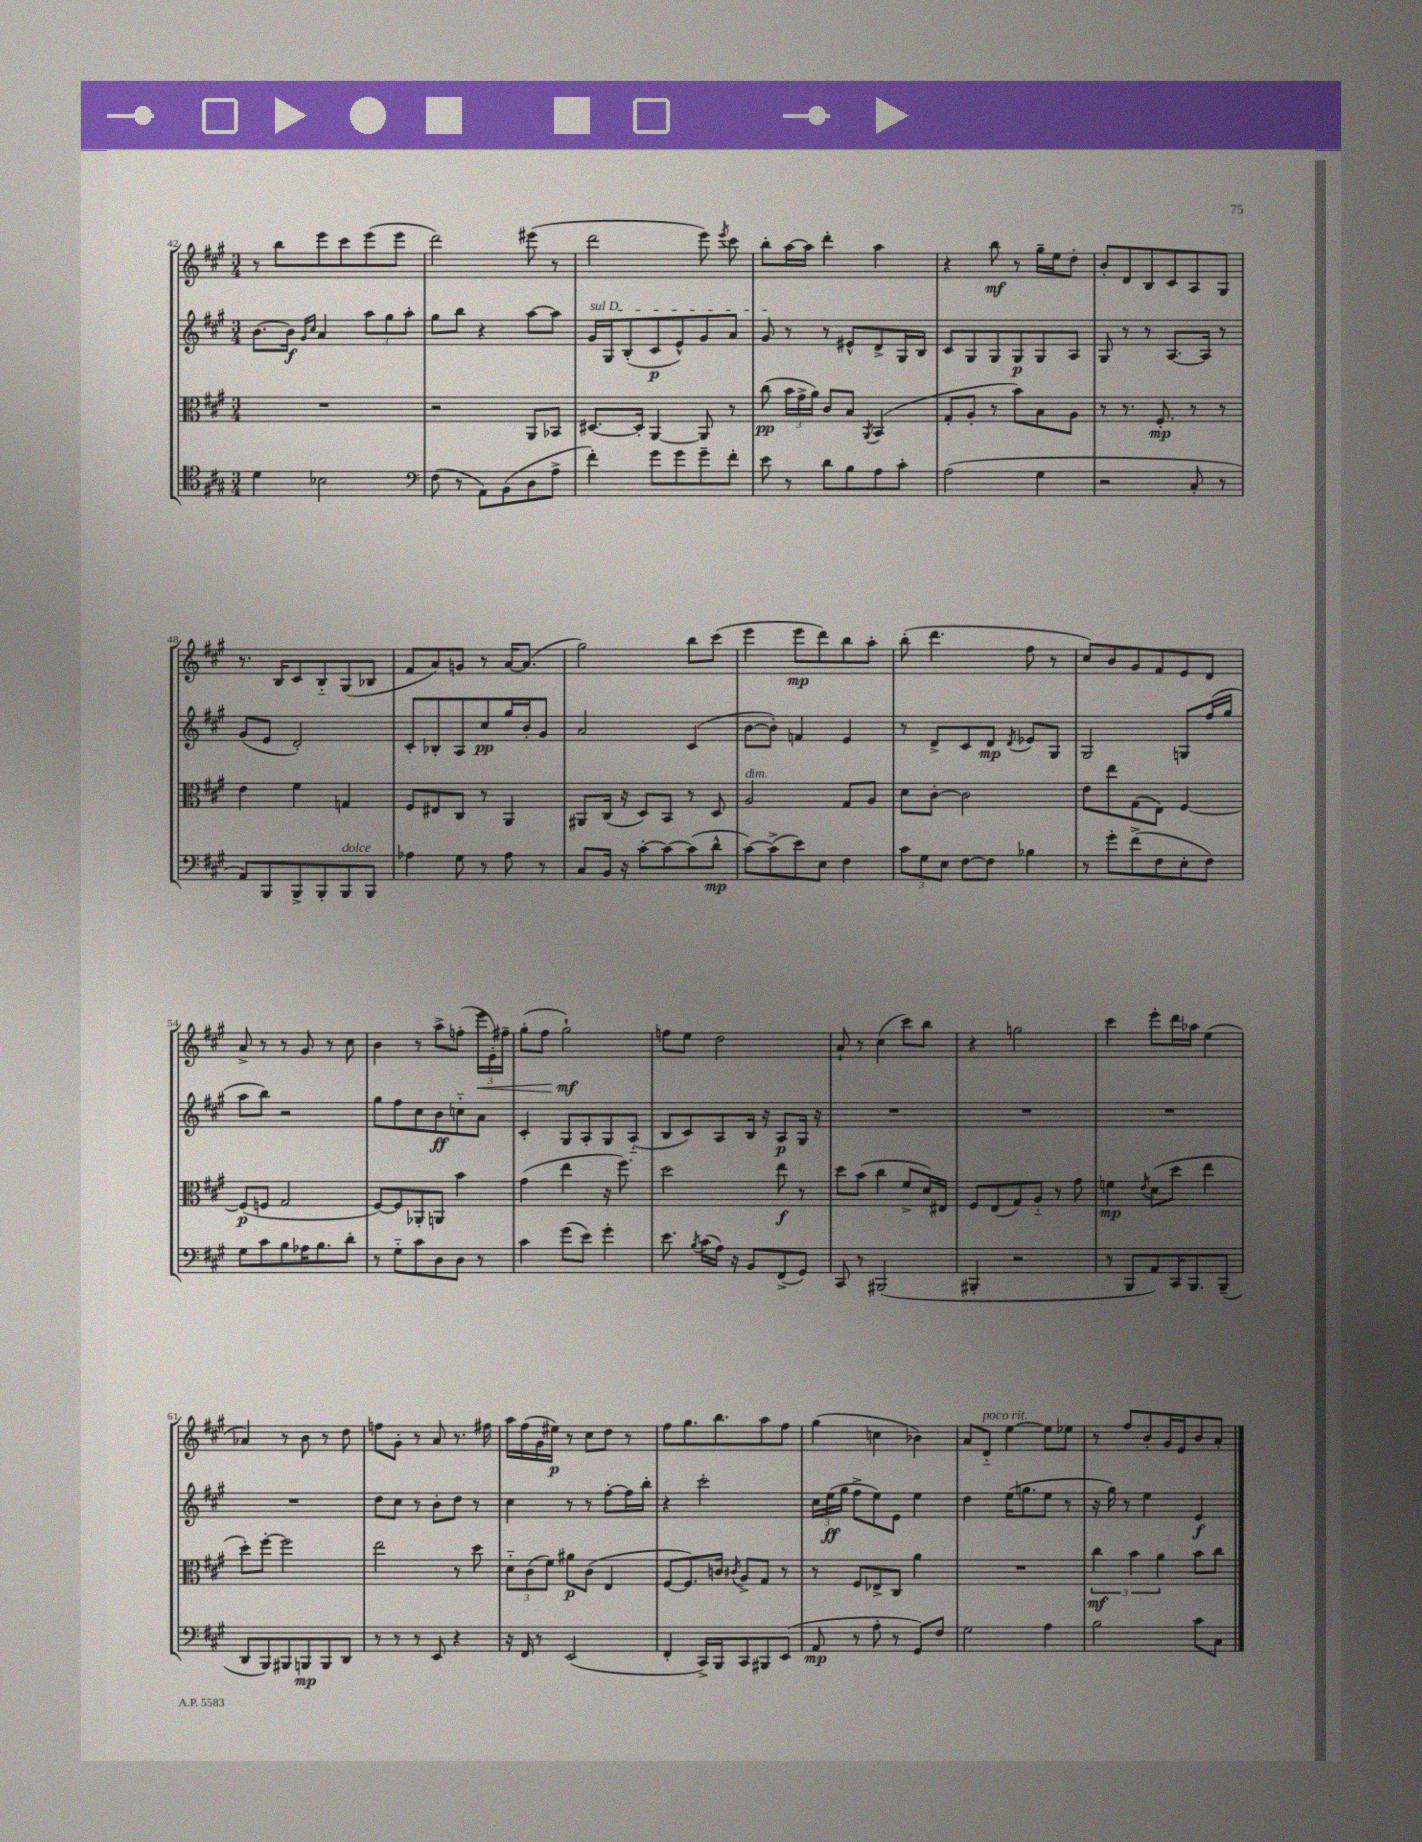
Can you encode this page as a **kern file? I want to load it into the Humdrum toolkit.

**kern	**kern	**kern	**kern
*staff4	*staff3	*staff2	*staff1
*clefC4	*clefC3	*clefG2	*clefG2
*k[f#c#g#]	*k[f#c#g#]	*k[f#c#g#]	*k[f#c#g#]
*M3/4	*M3/4	*M3/4	*M3/4
4d\	2.r	[8.b\L	8r
.	.	.	8bb\L
.	.	16b\]Jk	.
.	.	16qqg#/LL	.
.	.	16qqcc#/JJ	.
2B-\	.	4a/	8eee\
.	.	.	8ccc#\
.	.	12aa\L	(8eee\
.	.	12gg#\	.
.	.	.	8eee\J
.	.	12aa'\J	.
=	=	=	=
*clefF4	*	*	*
(8F#\	2r	8gg#\L	2ddd\)
8r	.	8bb\J	.
8AA\L)	.	4r	.
(8BB\	.	.	.
8D\	8AA/L	[8aa\L	(8eee#\
8A^\J	8BB-/J	8aa\]J	8r
=	=	=	=
4f#'\)	[8.D#/L	16g#/LL	2ddd\
.	.	16G#/J	.
.	.	(8B'/	.
.	16D#'/]Jk	.	.
8g#\L	[4AA/	8c#/	.
8g#\	.	8e^^/)	.
8g#~\	8AA/]	8g#/	8eee\)
.	.	.	8qeee/
8f#'\J	8r	8a/J	8ccc#\
=	=	=	=
8e\	(8cc#\	8g#/	8bb'\L
8r	24b\LL	8r	[16aa\L
.	24g#^\	.	.
.	.	.	16aa\]JJ
.	24a\JJ)	.	.
8d\L	8c#/L	8r	4ddd'\
8B\	8B/J	8e#^^/L	.
.	8qAA/	.	.
8A\	(4BB/	8d^/	4aa\
8c#'\J	.	16G#/L	.
.	.	16B/JJ	.
=	=	=	=
(2A\	8G#'/L	8c#/L	4r
.	8A'/J	8G#/	.
.	8r	8G#/	8bb\
.	8b\L)	8G#/	8r
4G#\	8B\	8G#/	16gg#~\LL
.	.	.	16ee\J
.	8A\J	8A/J	8dd'\J
=	=	=	=
2r	8r	8G#/	8b'/L
.	8.r	8r	8d/
.	.	8r	8B/
.	8.F#'/	.	.
.	.	[8.A/L	8c#/
8C#'/	8r	.	8A/
.	.	16A/]Jk	.
8r	8r	8r	8G#/J
=	=	=	=
8AA/L)	4e\	(8g#/L	8.r
8BBB/	.	8e/J	.
.	.	.	16B/LK
8BBB^/	4f#\	2d'/)	8c#/
8BBB'/	.	.	8B'~/
8BBB/	4G/	.	(8G#/
8BBB/J	.	.	8B-/J
=	=	=	=
4A-\	8F#/L	8c#'/L	8f#/L
.	8E#/	8B-'/	8a/)
8G#\	8C#/J	8A/	8g/J
8r	8r	8cc#/	8r
8A-\	4AA/	16gg#/L	[16a/LK
.	.	16b'/J	(8.a/]J
8r	.	8g#/J	.
=	=	=	=
8C#/L	8AA#/L	2a/	2gg#\)
16BB/Jk	(16C#/Jk	.	.
16r	16r	.	.
[8c#'\L	8D/L)	.	.
8c#\_	8BB/J	.	.
(8c#\]	8r	(4c#/	8bb\L
8d^^\J	8D/	.	(8ccc#\J
=	=	=	=
[8c#\L)	2A/	[8b\L	4eee\
(8c#^\]	.	8b'\]J)	.
8e\)	.	4f/	8eee\L
8E\J	.	.	8ddd\)
4F#\	8G#/L	4e/	8bb\
.	8A/J	.	8aa'\J
=	=	=	=
12c#\L	8d\L	8r	(8bb'\
12G#\	.	.	.
.	[8c#'\J	8d^/L	4.ddd\
12E\J	.	.	.
[8F#\L	2c#\]	8c#/	.
8F#\]J	.	8d/J	.
.	.	8qd/	.
4B-\	.	8e-/L	8ff#\
.	.	8G#/J	8r
=	=	=	=
8r	8e\L	2G#/	8cc#/L)
8g#'\L	8ee\	.	8b/
(8f#^\	(8G#\	.	8g#/
8F#\	8E\J)	.	8f#/
8E'\	[4F#/	8G/L	8e/
8F#\J)	.	(16ff#/L	8d/J
.	.	16gg#/JJ	.
=	=	=	=
8G#\L	(8F#/]L	8aa\L	8a^/
8c#\	8F/J	8bb\J)	8r
8B\	2G#/	2r	8r
16A-\K	.	.	8g#/
8.B\	.	.	.
.	.	.	8r
8d'\J	.	.	8cc#\
=	=	=	=
8r	[8F#/L)	8gg#\L	4b\
8G#'~\L	8F#/]	8ff#\	.
8c#\	8AA-'/	8cc#\	8r
8D\	8AA/J	8b\	8aa^\L
8D\J	4b\	8cc'~\	(8ff'\J
8r	.	8a\J	24eee\LL
.	.	.	24e'\)
.	.	.	24ff#~\JJ
=	=	=	=
4c#\	(4g#\	4c#'/	(8gg#'\L
.	.	.	8ff#\J
(8g#\L	4ee\	8G#/L	2gg#`\)
8e\J)	.	8A'/	.
4g#'\	16r	8G#/	.
.	8.ff#\)	.	.
.	.	(8A'~/J	.
=	=	=	=
8.e\	2dd\	8B/L	8ff\L
.	.	8c#/)	8ee\J
8qB/	.	.	.
(16c#\LL	.	.	.
16A\JJ)	.	8A/	2dd\
16r	.	.	.
8BB/L	.	16B/Jk	.
.	.	16r	.
(8FF#^/	8ee\	8A/L	.
8GG#/J)	8r	16G#/Jk	.
.	.	16r	.
=	=	=	=
8CC#/	8dd\L	2.r	8a`/
8r	(8b\J	.	8r
(2BBB#/	4cc#\	.	(4cc#\
.	8f#^/L	.	8ccc#\L)
.	16d/L)	.	8bb\J
.	16E#/JJ	.	.
=	=	=	=
4BBB#'/	8F#/L	2.r	4r
.	(8E/	.	.
2r	8G#/)	.	2gg\
.	8A'~/J	.	.
.	8r	.	.
.	8g#\	.	.
=	=	=	=
8r	4f\	2.r	4ccc#\
8BBB/L	.	.	.
.	8qe/	.	.
8AA/)	(8d\L	.	8eee'\L
16CC#/K	8dd\J	.	16ddd\L
8.BBB/	.	.	16aa-\JJ
.	4ee\	.	(4ee\
(8BBB~/J	.	.	.
=	=	=	=
8DD/L	8dd'\L)	2.r	4a-/)
8BBB/)	[8ff#'\J	.	.
8BBB#/	2ff#\]	.	8r
8BBB/	.	.	8b\
8BBB/	.	.	8r
8DD/J	.	.	8dd\
=	=	=	=
8r	2ee\	8dd\L	8ff\L
8r	.	8cc#\J	8g#'\J
8r	.	8r	8r
8EE/	.	8b'\L	8a/
4r	8r	8dd\J	8.r
.	8dd\	8r	.
.	.	.	16ff#\
=	=	=	=
16r	12d'~\L	4cc#\	16aa\LL
16FF#/	.	.	(16ff#\
.	(12c#\	.	.
8r	.	.	16g#\
.	12f#\J)	.	.
.	.	.	16ee#\JJ)
(2EE/	8a#\L	8r	8r
.	(8c#\J	8r	8cc#\L
.	4E/	[8ff#'\L	8dd\J
.	.	16ff#\]L	8r
.	.	16bb'\JJ	.
=	=	=	=
4FF#'/	[8F#/L	4r	8ff#\L
.	8.F#/])	.	8.gg#\
16CC#^/LL)	.	2ccc#'\	.
16BBB/J	16c/Jk	.	8.bb\
.	8qc#/	.	.
8CC#/	8A^/L	.	.
8BBB#/	8G#/J	.	8aa\
(8EE/J	8r	.	8ff#\J
=	=	=	=
8AA/	8r	24cc#\LL	(4gg#\
.	.	(24ee\	.
.	.	24gg#\JJ	.
8r	8F#/L	8ff#^\L	.
8A'\	8E-^/	8ee\)	4cc\
8r	8C#/J	8e\J	.
8GG#/L)	4a\	4ee\	4b-\)
8F#/J	.	.	.
=	=	=	=
2G#\	2.r	4dd\	8a/L
.	.	.	8d'~/J
.	.	(16ee\LK	[4ee\
.	.	8.gg\	.
4A\	.	8ee\J	8ee\]L
.	.	8r	8ee-\J
=	=	=	=
2B\	6cc#\	16r	8r
.	.	16gg#\)	.
.	.	8r	8ff#/L
.	6b\	.	.
.	.	4ee\	8b'/
.	6a\	.	.
.	.	.	16g#/L
.	.	.	16e/J
8c#\L	8b\L	4e/	8b/
8C#\J	8cc#\J	.	8a'/J
==	==	==	==
*-	*-	*-	*-
